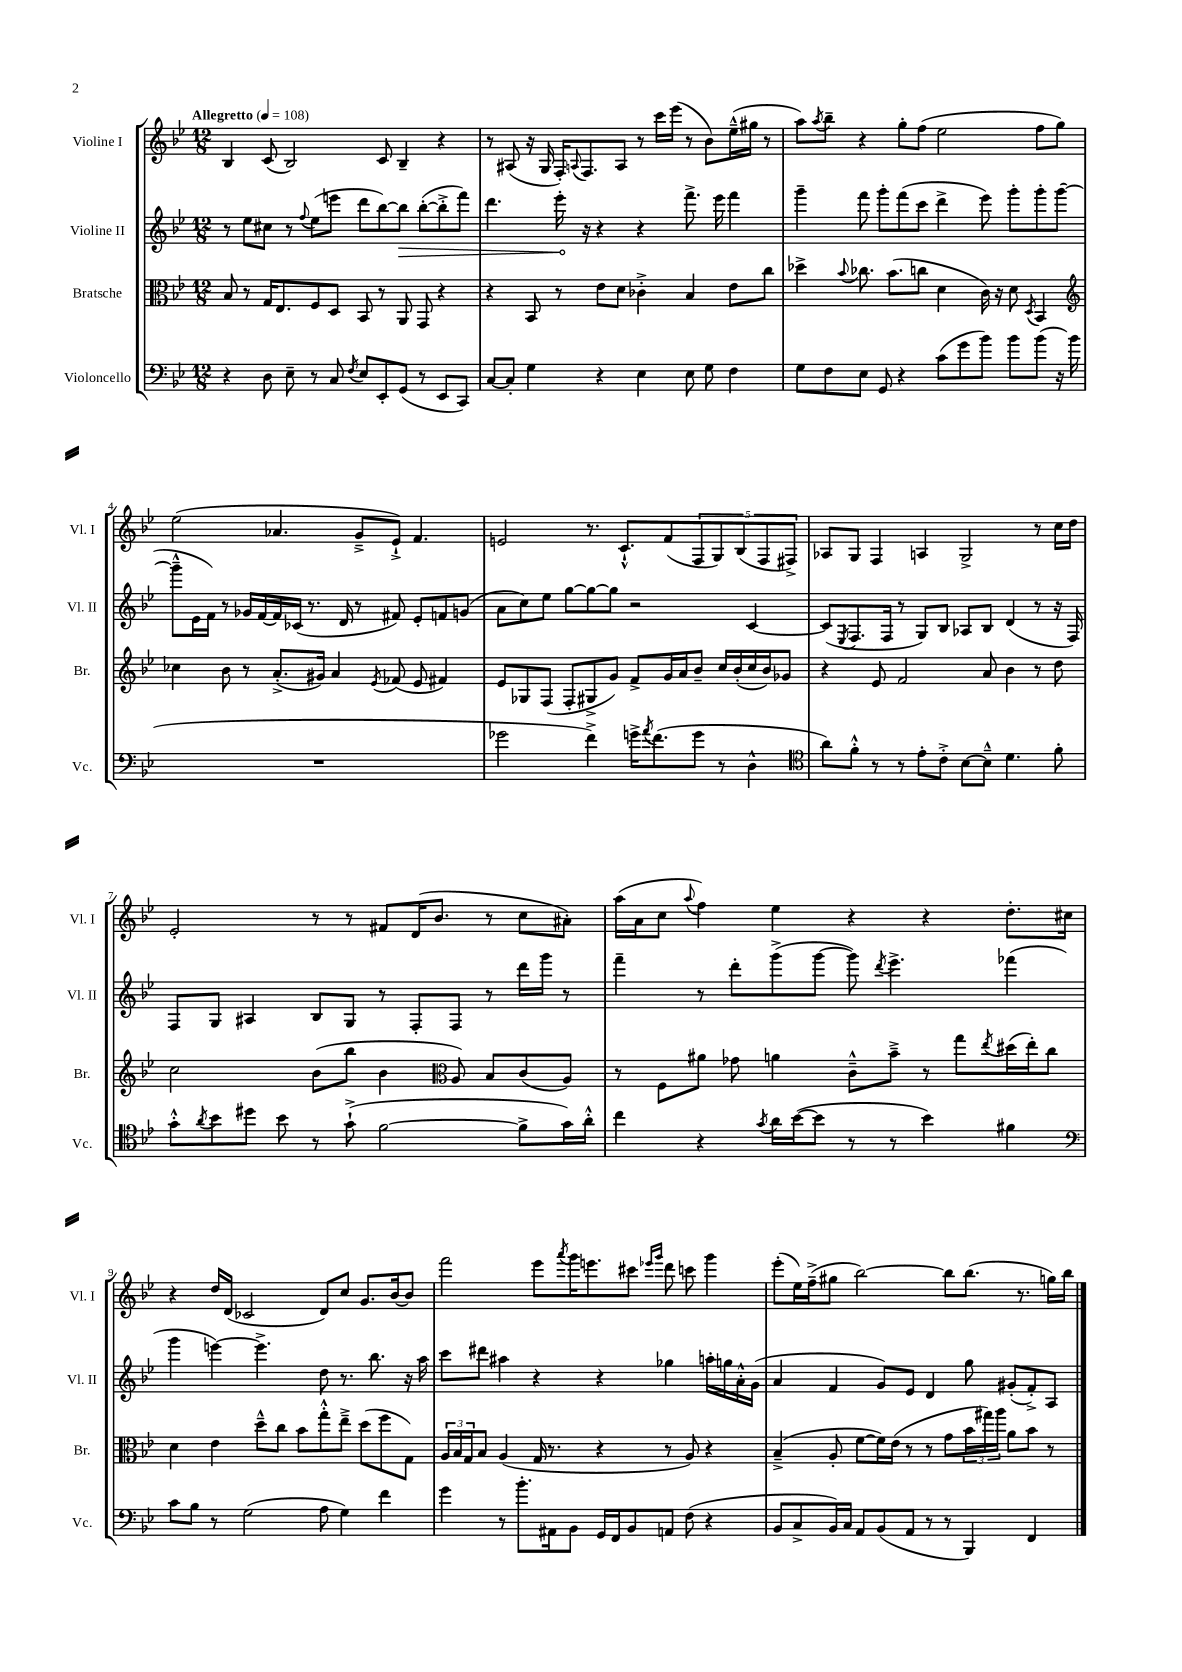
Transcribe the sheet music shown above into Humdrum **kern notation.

**kern	**kern	**kern	**kern
*staff4	*staff3	*staff2	*staff1
*clefF4	*clefC3	*clefG2	*clefG2
*k[b-e-]	*k[b-e-]	*k[b-e-]	*k[b-e-]
*M12/8	*M12/8	*M12/8	*M12/8
*MM108	*MM108	*MM108	*MM108
4r	8B-	8r	4B-
.	8r	8ee-	.
8D	16G	8cc#	(8c
.	8.E-	.	.
8E-~	.	8r	2B-)
.	.	8qqff	.
8r	8F	(8ee-	.
8C	8D	8eee	.
8qF	.	.	.
8E-	8BB-	8ddd	.
8EE-'	8r	[8bb-)	8c
(8GG	8AA	8bb-]	4B-~
8r	8GG	([8bb-'	.
8EE-	4r	8bb-'^]	4r
8CC)	.	8fff)	.
=	=	=	=
[8C	4r	4.ddd	8r
8C']	.	.	(8A#
4G	8BB-	.	16r
.	.	.	16G
.	8r	16eee-'	16F')
.	.	.	8qqA
.	.	16r	8.F
4r	8e-	4r	.
.	8d	.	8A
4E-	4c-'^	4r	8r
.	.	.	16ccc
.	.	.	(16eee-
8E-	4B-	8.fff^	8r
8G	.	.	8b-)
.	.	16eee-	.
4F	8e-	4fff	(16ee-~^^
.	.	.	16gg#
.	8cc	.	8r
=	=	=	=
8G	4dd-^	4ggg~	8aa)
.	.	.	8qaa
8F	.	.	8bb-~
.	8qqb-	.	.
8E-	8.cc-	8fff	4r
8GG	.	8ggg'	.
.	(8.b-	.	.
4r	.	(8fff	8gg'
.	8cc	8ccc	(8ff
(8c	4d	4ddd^	2ee-
8g	.	.	.
8b-)	16c)	8eee-)	.
.	16r	.	.
8b-	8d	8ggg'	.
.	8qD	.	.
(8b-	4BB-	8ggg'	8ff
16r	.	([8ggg	8gg)
16b-	.	.	.
=	=	=	=
*	*clefG2	*	*
1.r	4cc-	8ggg~^^]	(2ee-
.	.	16e-	.
.	.	16f)	.
.	8b-	8r	.
.	8r	16g-	.
.	.	[16f	.
.	(8.a'^	16f]	4.a-
.	.	(16c-	.
.	.	8.r	.
.	16g#)	.	.
.	4a	.	.
.	.	16d	.
.	.	8r	8g~^
.	8qe-	.	.
.	(8f-	8f#)	8e-`^)
.	8e-	8e-'	4.f
.	4f#)	8f	.
.	.	(8g	.
=	=	=	=
2g-	8e-	8a	2e
.	8G-	8cc)	.
.	(8F	8ee-	.
.	8F'	[8gg	.
4f^)	8G#^	8gg_	8.r
.	8g)	8gg]	.
.	.	.	8.c`^^
16g^	8f^	2r	.
8qa	.	.	.
(8.f	.	.	.
.	16g	.	(8f
.	16a	.	.
8g	8b-~	.	10F
.	.	.	10G)
8r	16cc	.	.
.	(16b-'	.	.
.	.	.	(10B-
4D^^	16cc	[4c	.
.	.	.	10F
.	16b-)	.	.
.	8g-	.	.
.	.	.	10F#^)
=	=	=	=
*clefC4	*	*	*
8a)	4r	(8c]	8A-
.	.	8qE-	.
8f'^^	.	8.F	8G
8r	8e-	.	4F
.	.	16F	.
8r	2f	8r	.
8e-'	.	8G)	4A
8c'^	.	8B-	.
[8B-	.	8A-	2G^
8B-~^^]	8a	8B-	.
4.d	4b-	(4d	.
.	8r	8r	8r
8f'	8dd	16r	16cc
.	.	16F)	16dd
=	=	=	=
8g'^^	2cc	8F	2e-'
8qa	.	.	.
8b-	.	8G	.
8dd#	.	4A#	.
8b-	.	.	.
8r	(8b-	8B-	8r
(8g`^	8bb-	8G	8r
[2f	4b-	8r	8f#
.	.	8F'	(16d
.	.	.	8.b-
*	*clefC3	*	*
.	8A)	8F	.
.	8B-	8r	8r
8f^]	(8c	16ddd	8cc
.	.	16ggg	.
16g)	8A)	8r	8a#')
16a'^^	.	.	.
=	=	=	=
4cc	8r	4fff~	(16aa
.	.	.	16a
.	8F	.	8cc
.	.	.	8qqaa
4r	8a#	8r	4ff)
.	8g-	8ddd'	.
8qg	.	.	.
16a	4a	(8ggg^	4ee-
([16b-	.	.	.
8b-]	.	[8ggg	.
8r	8c~^^	8ggg])	4r
.	.	8qddd	.
8r	8b-~^	4.eee-^	.
4b-)	8r	.	4r
.	8gg	.	.
.	8qee-	.	.
4f#	(16dd#	(4fff-	8.dd'
.	16ee-')	.	.
.	8cc	.	.
.	.	.	16cc#
=	=	=	=
*clefF4	*	*	*
8c	4d	4ggg	4r
8B-	.	.	.
8r	4e-	[4eee)	16dd
.	.	.	(16d
(2G	.	.	2c-
.	8dd~^^	4.eee^]	.
.	8cc	.	.
.	8b-	.	.
8A	8gg'^^	8dd	8d)
4G)	8ee-~^	8.r	8cc
.	(8dd	.	8.g
.	.	8.bb-	.
4f	8ff	.	.
.	.	.	[16b-
.	8G)	16r	8b-]
.	.	16aa	.
=	=	=	=
4g	24A	8ccc	2fff
.	24B-	.	.
.	24G	.	.
.	8B-	8ddd#	.
8r	(4A	4aa#	.
8.b-'	.	.	.
.	16G	4r	8eee-
16AA#	8.r	.	.
.	.	.	8qaaa
8BB-	.	.	16ggg
.	.	.	8.eee
16GG	4r	4r	.
16FF	.	.	.
8BB-	.	.	8ccc#
.	.	.	16qqeee-
.	.	.	16qqggg
8AA	8r	4gg-	8ddd
(8F	8A)	.	8ccc
4r	4r	16aa'	4ggg
.	.	16gg	.
.	.	16a'^^	.
.	.	(16g	.
=	=	=	=
8BB-	(4B-~^	4a	(8eee-'
8C^	.	.	16ee-)
.	.	.	(16ff~^
16BB-)	8A'	4f	8gg#
16C	.	.	.
8AA	[8f	.	[2bb-)
(8BB-	16f])	8g)	.
.	(16e-	.	.
8AA	8r	8e-	.
8r	8r	4d	.
8r	8g	.	8bb-]
4BBB-)	24b-	8gg	(8.bb-
.	24gg#)	.	.
.	24aa	.	.
.	8a	(8g#'	.
.	.	.	8.r
4FF	8b-	8f'^)	.
.	8r	8A	16gg)
.	.	.	16bb-
==	==	==	==
*-	*-	*-	*-
